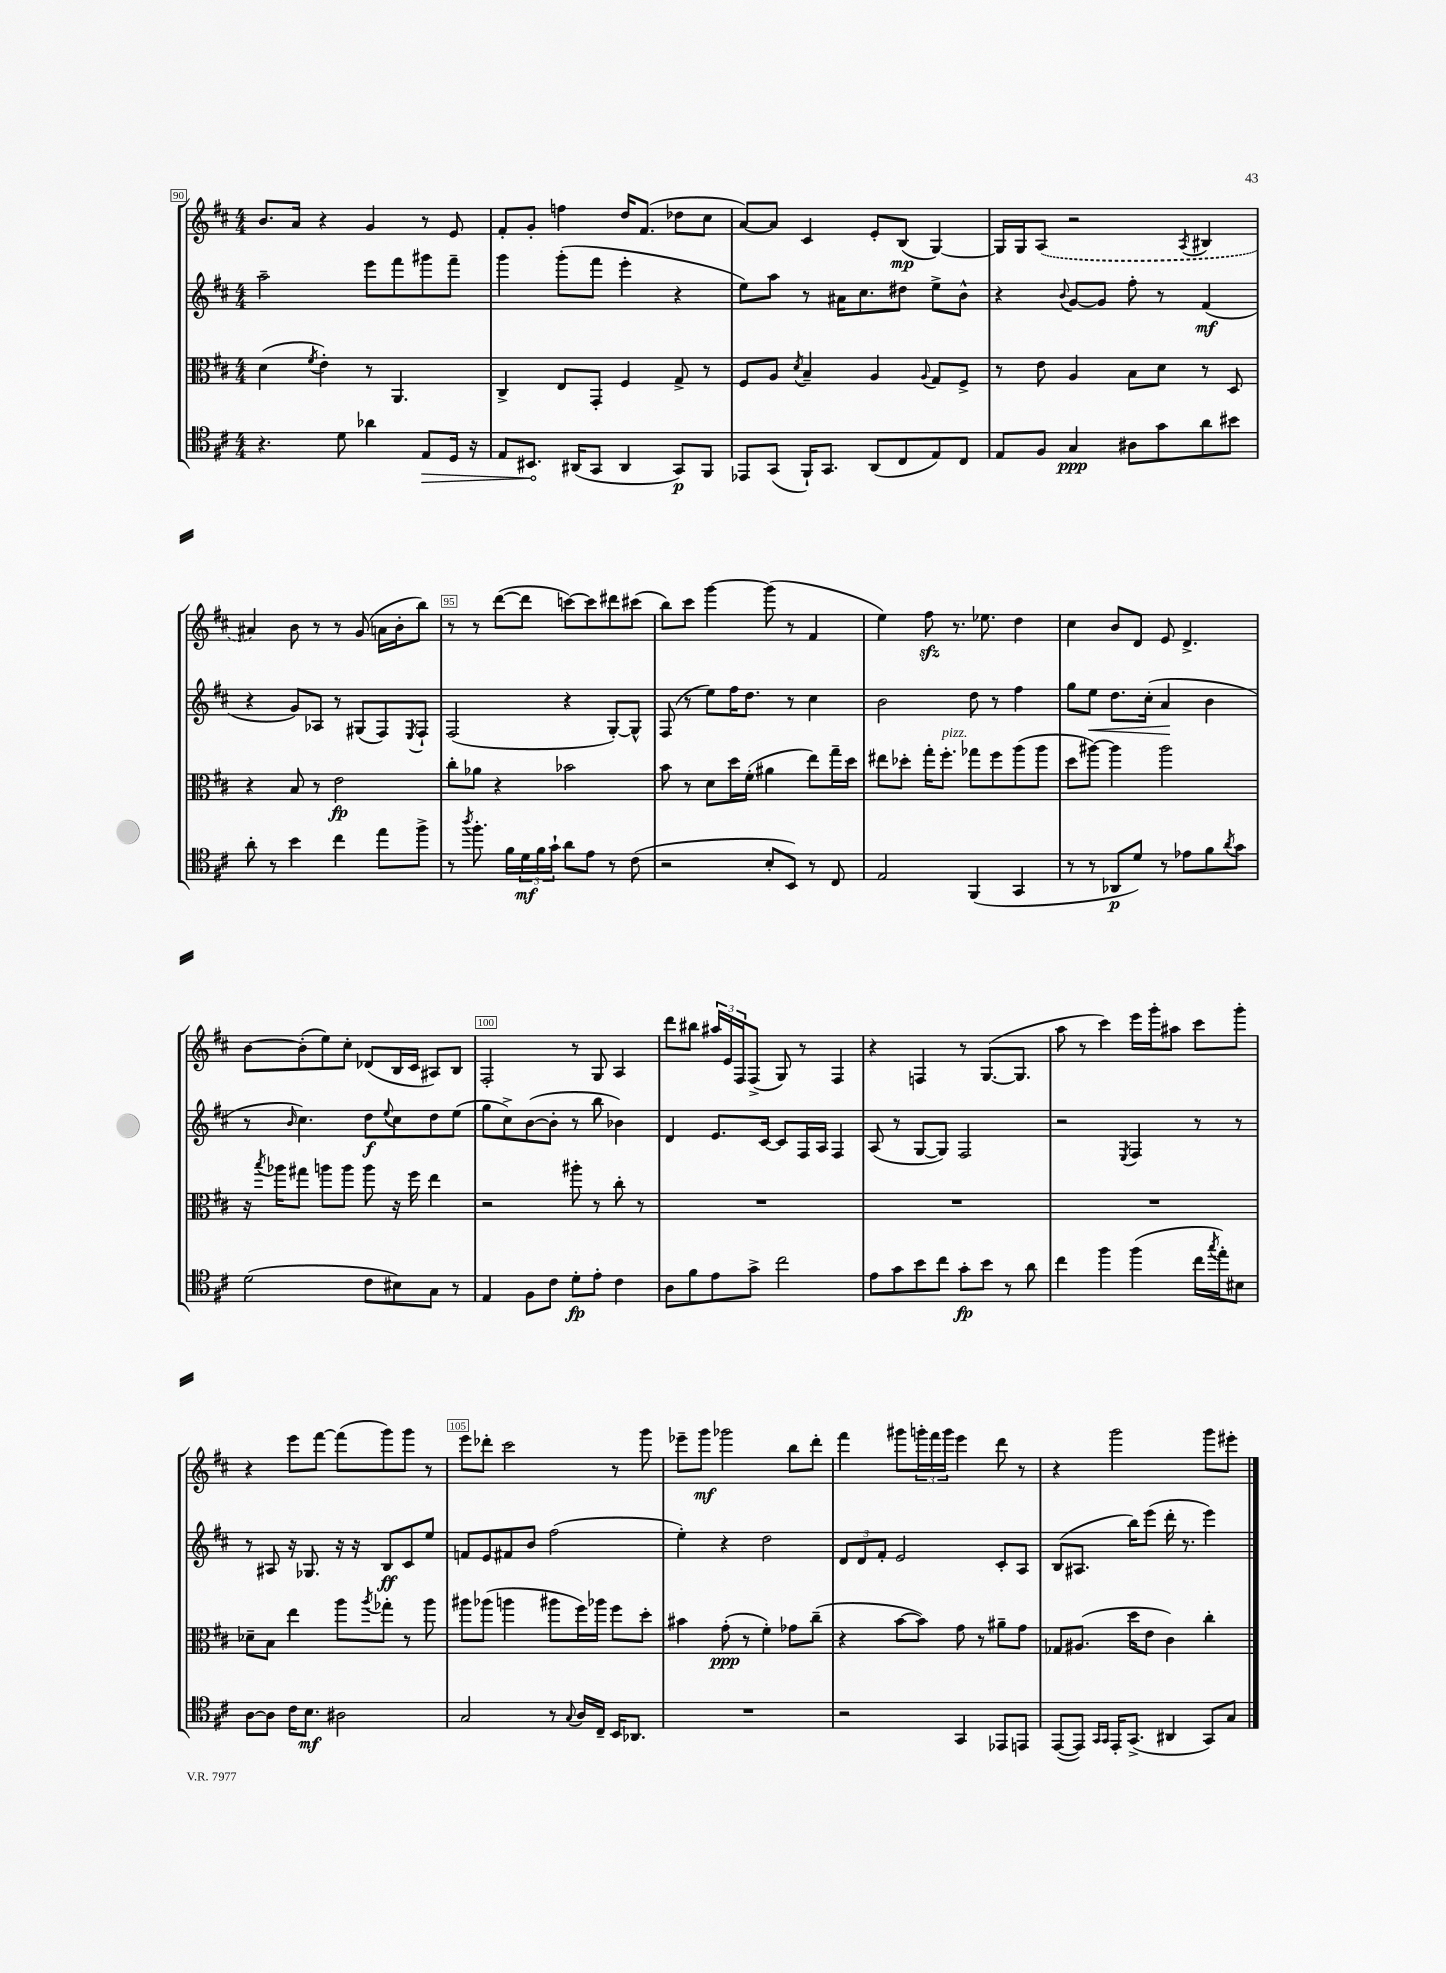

**kern	**dynam	**kern	**dynam	**kern	**dynam	**kern	**dynam
*part4	*part4	*part3	*part3	*part2	*part2	*part1	*part1
*staff4	*staff4	*staff3	*staff3	*staff2	*staff2	*staff1	*staff1
*clefC4	*	*clefC3	*	*clefG2	*	*clefG2	*
*k[f#c#]	*	*k[f#c#]	*	*k[f#c#]	*	*k[f#c#]	*
*M4/4	*	*M4/4	*	*M4/4	*	*M4/4	*
=90	=90	=90	=90	=90	=90	=90	=90
4.r	.	(4d\	.	2aa~\	.	8.b/L	.
.	.	.	.	.	.	16a/Jk	.
.	.	8qf#/	.	.	.	.	.
.	.	4e'\)	.	.	.	4r	.
8d\	.	.	.	.	.	.	.
4a-X\	.	8r	.	8eee\L	.	4g/	.
.	.	4.AA/	.	8fff#\	.	.	.
!	!LO:HP:b	!	!	!	!	!	!
8E/L	>	.	.	8ggg#X\	.	8r	.
16D/Jk	.	.	.	8fff#~\J	.	8e/	.
16r	.	.	.	.	.	.	.
=91	=91	=91	=91	=91	=91	=91	=91
8E/L	.	4C#^/	.	4ggg\	.	8f#'/L	.
8.BB#X/J	.	.	.	.	.	8g'/J	.
.	.	8E/L	.	(8ggg'\L	.	4ffn\	.
(16AA#X/KL	]	.	.	.	.	.	.
8GG/J	.	8GG'/J	.	8fff#\J	.	.	.
4AA#/	.	4F#/	.	4eee'\	.	16dd/KL	.
.	.	.	.	.	.	(8.f#/J	.
8GG/L)	p	8G^/	.	4r	.	8dd-X\L	.
8FF#/J	.	8r	.	.	.	8cc#\J	.
=92	=92	=92	=92	=92	=92	=92	=92
8EE-X/L	.	8F#/L	.	8ee\L)	.	[8a/L)	.
(8GG/J	.	8A/J	.	8aa\J	.	8a/J]	.
.	.	8qd/	.	.	.	.	.
16FF#`/KL)	.	4B~/	.	8r	.	4c#/	.
8.GG/J	.	.	.	.	.	.	.
.	.	.	.	16a#X\KL	.	.	.
.	.	.	.	8.cc#\	.	.	.
(8AA/L	.	4A/	.	.	.	8e'/L	.
8C#/	.	.	.	8dd#X\J	.	(8B/J	mp
.	.	8qqA/	.	.	.	.	.
8E/)	.	8G/L	.	8ee^\L	.	[4G/)	.
8C#/J	.	8F#^/J	.	8b^^\J	.	.	.
=93	=93	=93	=93	=93	=93	=93	=93
8E/L	.	8r	.	4r	.	16G/LL]	.
.	.	.	.	.	.	16G/J	.
8F#/J	.	8e\	.	.	.	(8A/J	.
.	.	.	.	8qqb/	.	.	.
4G/	ppp	4A/	.	[8g/L	.	2r	.
.	.	.	.	8g/J]	.	.	.
8A#X\L	.	8B\L	.	8ff#'\	.	.	.
8g\	.	8d\J	.	8r	.	.	.
.	.	.	.	.	.	8qA/	.
8a\	.	8r	.	(4f#/	mf	4B#X/	.
8b#X\J	.	8D/	.	.	.	.	.
!!LO:LB:g=z
=94	=94	=94	=94	=94	=94	=94	=94
8a'\	.	4r	.	4r	.	4a#X/)	.
8r	.	.	.	.	.	.	.
4b\	.	8B/	.	8g/L)	.	8b\	.
.	.	8r	.	8A-X/J	.	8r	.
4cc#\	.	2e\	fp	8r	.	8r	.
.	.	.	.	(8G#X/L	.	(8g/	.
8ee\L	.	.	.	8F#/)	.	16an\LL	.
.	.	.	.	.	.	16b'\J	.
.	.	.	.	8qE/	.	.	.
8ff#^\J	.	.	.	8F#`/J	.	8bb\J)	.
=95	=95	=95	=95	=95	=95	=95	=95
8r	.	8cc#'\L	.	(2F#/	.	8r	.
8qaa/	.	.	.	.	.	.	.
8.ff#'\	.	8a-X\J	.	.	.	8r	.
.	.	4r	.	.	.	([8ddd\L	.
16f#\LL	.	.	.	.	.	.	.
24d\	mf	.	.	.	.	8ddd\J]	.
24f#\	.	.	.	.	.	.	.
24g`\JJ	.	.	.	.	.	.	.
8a\L	.	2b-X\	.	4r	.	[8cccn\L)	.
8e\J	.	.	.	.	.	8ccc\]	.
8r	.	.	.	[8G'/L)	.	8ddd#X\	.
(8c#\	.	.	.	8G^^/J]	.	(8ccc#X\J	.
=96	=96	=96	=96	=96	=96	=96	=96
2r	.	8b\	.	(8F#/	.	8bb\L)	.
.	.	8r	.	8r	.	8ccc#\J	.
.	.	8d\L	.	8ee\L)	.	[4ggg\	.
.	.	16dd\L	.	16ff#\K	.	.	.
.	.	(16f#'\JJ	.	8.dd\J	.	.	.
8B'/L	.	4a#X\	.	.	.	(8ggg\]	.
8BB/J)	.	.	.	8r	.	8r	.
8r	.	8ee\L)	.	4cc#\	.	4f#/	.
8C#/	.	16gg~\L	.	.	.	.	.
.	.	16dd\JJ	.	.	.	.	.
=97	=97	=97	=97	=97	=97	=97	=97
2E/	.	8ee#X\L	.	2b\	.	4ee\)	.
.	.	8dd-X'\J	.	.	.	.	.
.	.	16gg'\KL	.	.	.	8ff#zz\	.
!	!	!LO:TX:a:i:t=pizz.	!	!	!	!	!
.	.	8.ff#'\J	.	.	.	.	.
.	.	.	.	.	.	8.r	.
(4FF#/	.	8gg-X\L	.	8dd\	.	.	.
.	.	.	.	.	.	8.ee-X\	.
.	.	8ff#\	.	8r	.	.	.
4GG/	.	(8aa\	.	4ff#\	.	4dd\	.
.	.	8aa\J	.	.	.	.	.
=98	=98	=98	=98	=98	=98	=98	=98
8r	.	8dd\L	.	8gg\L	.	4cc#\	.
!	!	!	!	!	!LO:HP:b	!	!
8r	.	[8aa#X\J)	.	8ee\J	<	.	.
8AA-X/L	p	4aa#\]	.	8.dd\L	.	8b/L	.
8d/J)	.	.	.	.	.	8d/J	.
.	.	.	.	(16cc#'\Jk	.	.	.
8r	.	2aa#\	.	4a/	.	8e/	.
8e-X\L	.	.	.	.	.	4.d^/	.
8f#\	.	.	.	4b\	[	.	.
8qa/	.	.	.	.	.	.	.
8g\J	.	.	.	.	.	.	.
!!LO:LB:g=z
=99	=99	=99	=99	=99	=99	=99	=99
(2d\	.	16r	.	8r	.	[8b\L	.
.	.	8qbb/	.	.	.	.	.
.	.	16aa-X\KL	.	.	.	.	.
.	.	.	.	16qqb/	.	.	.
.	.	8gg#X\J	.	4.cc#\)	.	(8b'\]	.
.	.	8aan\L	.	.	.	8ee\)	.
.	.	8aa\J	.	.	.	8cc#'\J	.
8c#\L	.	8aa\	.	8dd\L	f	(8d-X/L	.
.	.	.	.	8qqee/	.	.	.
8B#X\)	.	16r	.	8cc#\	.	16B/L	.
.	.	16ff#\	.	.	.	16c#/JJ	.
8G\J	.	4ee\	.	8dd\	.	8A#X/L)	.
8r	.	.	.	(8ee\J	.	8B/J	.
=100	=100	=100	=100	=100	=100	=100	=100
4E/	.	2r	.	8gg\L	.	2F#'/	.
.	.	.	.	8cc#^\)	.	.	.
8F#\L	.	.	.	([8b\	.	.	.
8c#\J	.	.	.	8b'\J]	.	.	.
8d'\L	fp	8aa#X'\	.	8r	.	8r	.
8e'\J	.	8r	.	8bb\	.	8G/	.
4c#\	.	8cc#'\	.	4b-X\)	.	4A/	.
.	.	8r	.	.	.	.	.
=101	=101	=101	=101	=101	=101	=101	=101
8A\L	.	1r	.	4d/	.	8ddd\L	.
8f#\	.	.	.	.	.	8bb#X\J	.
8e\	.	.	.	8.e/L	.	24aa#X/LL	.
.	.	.	.	.	.	24e/	.
.	.	.	.	.	.	24F#/J	.
8g^\J	.	.	.	.	.	(8F#^/J	.
.	.	.	.	[16c#/Jk	.	.	.
2cc#\	.	.	.	8c#/L]	.	8G/)	.
.	.	.	.	16F#/L	.	8r	.
.	.	.	.	16A/JJ	.	.	.
.	.	.	.	4F#/	.	4F#/	.
=102	=102	=102	=102	=102	=102	=102	=102
8e\L	.	1r	.	(8A/	.	4r	.
8g\	.	.	.	8r	.	.	.
8b\	.	.	.	[8G/L	.	4Fn/	.
8cc#\J	.	.	.	8G/J])	.	.	.
8g'\L	fp	.	.	2F#/	.	8r	.
8b\J	.	.	.	.	.	([8.G/L	.
8r	.	.	.	.	.	.	.
.	.	.	.	.	.	8.G/J]	.
8a\	.	.	.	.	.	.	.
=103	=103	=103	=103	=103	=103	=103	=103
4cc#\	.	1r	.	2r	.	8aa\	.
.	.	.	.	.	.	8r	.
4ff#\	.	.	.	.	.	4ccc#\)	.
.	.	.	.	8qE/	.	.	.
(4ff#\	.	.	.	4F#/	.	16eee\LL	.
.	.	.	.	.	.	16ggg'\J	.
.	.	.	.	.	.	8aa#X\J	.
16cc#\LL	.	.	.	8r	.	8ccc#\L	.
8qgg/	.	.	.	.	.	.	.
16ee'\J)	.	.	.	.	.	.	.
8B#X\J	.	.	.	8r	.	8ggg'\J	.
!!LO:LB:g=z
=104	=104	=104	=104	=104	=104	=104	=104
[8A\L	.	8d-X~\L	.	8r	.	4r	.
8A\J]	.	8B\J	.	8A#X/	.	.	.
16c#\KL	.	4ee\	.	16r	.	8eee\L	.
8.B\J	mf	.	.	8.G-X/	.	.	.
.	.	.	.	.	.	[8fff#\J	.
2A#X\	.	8aa\L	.	16r	.	(8fff#\L]	.
.	.	.	.	16r	.	.	.
.	.	8qaa/	.	.	.	.	.
.	.	8gg-X'\J	.	8B/L	ff	8ggg\)	.
.	.	8r	.	8c#/	.	8ggg\J	.
.	.	8aa\	.	8ee/J	.	8r	.
=105	=105	=105	=105	=105	=105	=105	=105
2G/	.	8aa#X\L	.	8fn/L	.	8eee\L	.
.	.	(8aa-X\J	.	8e/	.	8ddd-X'\J	.
.	.	4aan\	.	8f#X/	.	2ccc#\	.
.	.	.	.	8b/J	.	.	.
8r	.	8aa#X\L	.	(2ff#\	.	.	.
8qqG/	.	.	.	.	.	.	.
16A/LL	.	16ff#\L)	.	.	.	.	.
16C#~/JJ	.	16aa-X\JJ	.	.	.	.	.
16BB/KL	.	8ff#\L	.	.	.	8r	.
8.AA-X/J	.	.	.	.	.	.	.
.	.	8dd'\J	.	.	.	8ggg\	.
=106	=106	=106	=106	=106	=106	=106	=106
1r	.	4b#X\	.	4ee'\)	.	8eee-X~\L	.
.	.	.	.	.	.	8ggg\J	mf
.	.	(8g'\	ppp	4r	.	2ggg-X\	.
.	.	8r	.	.	.	.	.
.	.	4f#'\)	.	2dd\	.	.	.
.	.	8g-X\L	.	.	.	8bb\L	.
.	.	(8cc#~\J	.	.	.	8ddd'\J	.
=107	=107	=107	=107	=107	=107	=107	=107
2r	.	4r	.	12d/L	.	4fff#\	.
.	.	.	.	12d/	.	.	.
.	.	.	.	12f#'/J	.	.	.
.	.	[8b\L	.	2e/	.	8ggg#X\L	.
.	.	8b\J])	.	.	.	24gggn'\L	.
.	.	.	.	.	.	24fff#\	.
.	.	.	.	.	.	24ggg\JJ	.
4GG/	.	8g\	.	.	.	4eee\	.
.	.	8r	.	.	.	.	.
8EE-X/L	.	8a#X~\L	.	8c#'/L	.	8ddd\	.
8EEn/J	.	8g\J	.	8A/J	.	8r	.
=108	=108	=108	=108	=108	=108	=108	=108
([8EE/L	.	8G-X/L	.	(8B/L	.	4r	.
8EE/J])	.	(8.A#X/J	.	8.A#X/J	.	.	.
16qqGG/LL	.	.	.	.	.	.	.
16qqGG/JJ	.	.	.	.	.	.	.
16EE'/KL	.	.	.	.	.	2ggg\	.
(8.GG^/J	.	16dd\KL	.	16bb\KL)	.	.	.
.	.	8e\J	.	(8eee\J	.	.	.
4AA#X/	.	4c#\)	.	16ddd'\	.	.	.
.	.	.	.	8.r	.	.	.
8GG/L)	.	4cc#'\	.	4eee\)	.	8ggg\L	.
8G/J	.	.	.	.	.	8eee#X'\J	.
==	==	==	==	==	==	==	==
*-	*-	*-	*-	*-	*-	*-	*-
